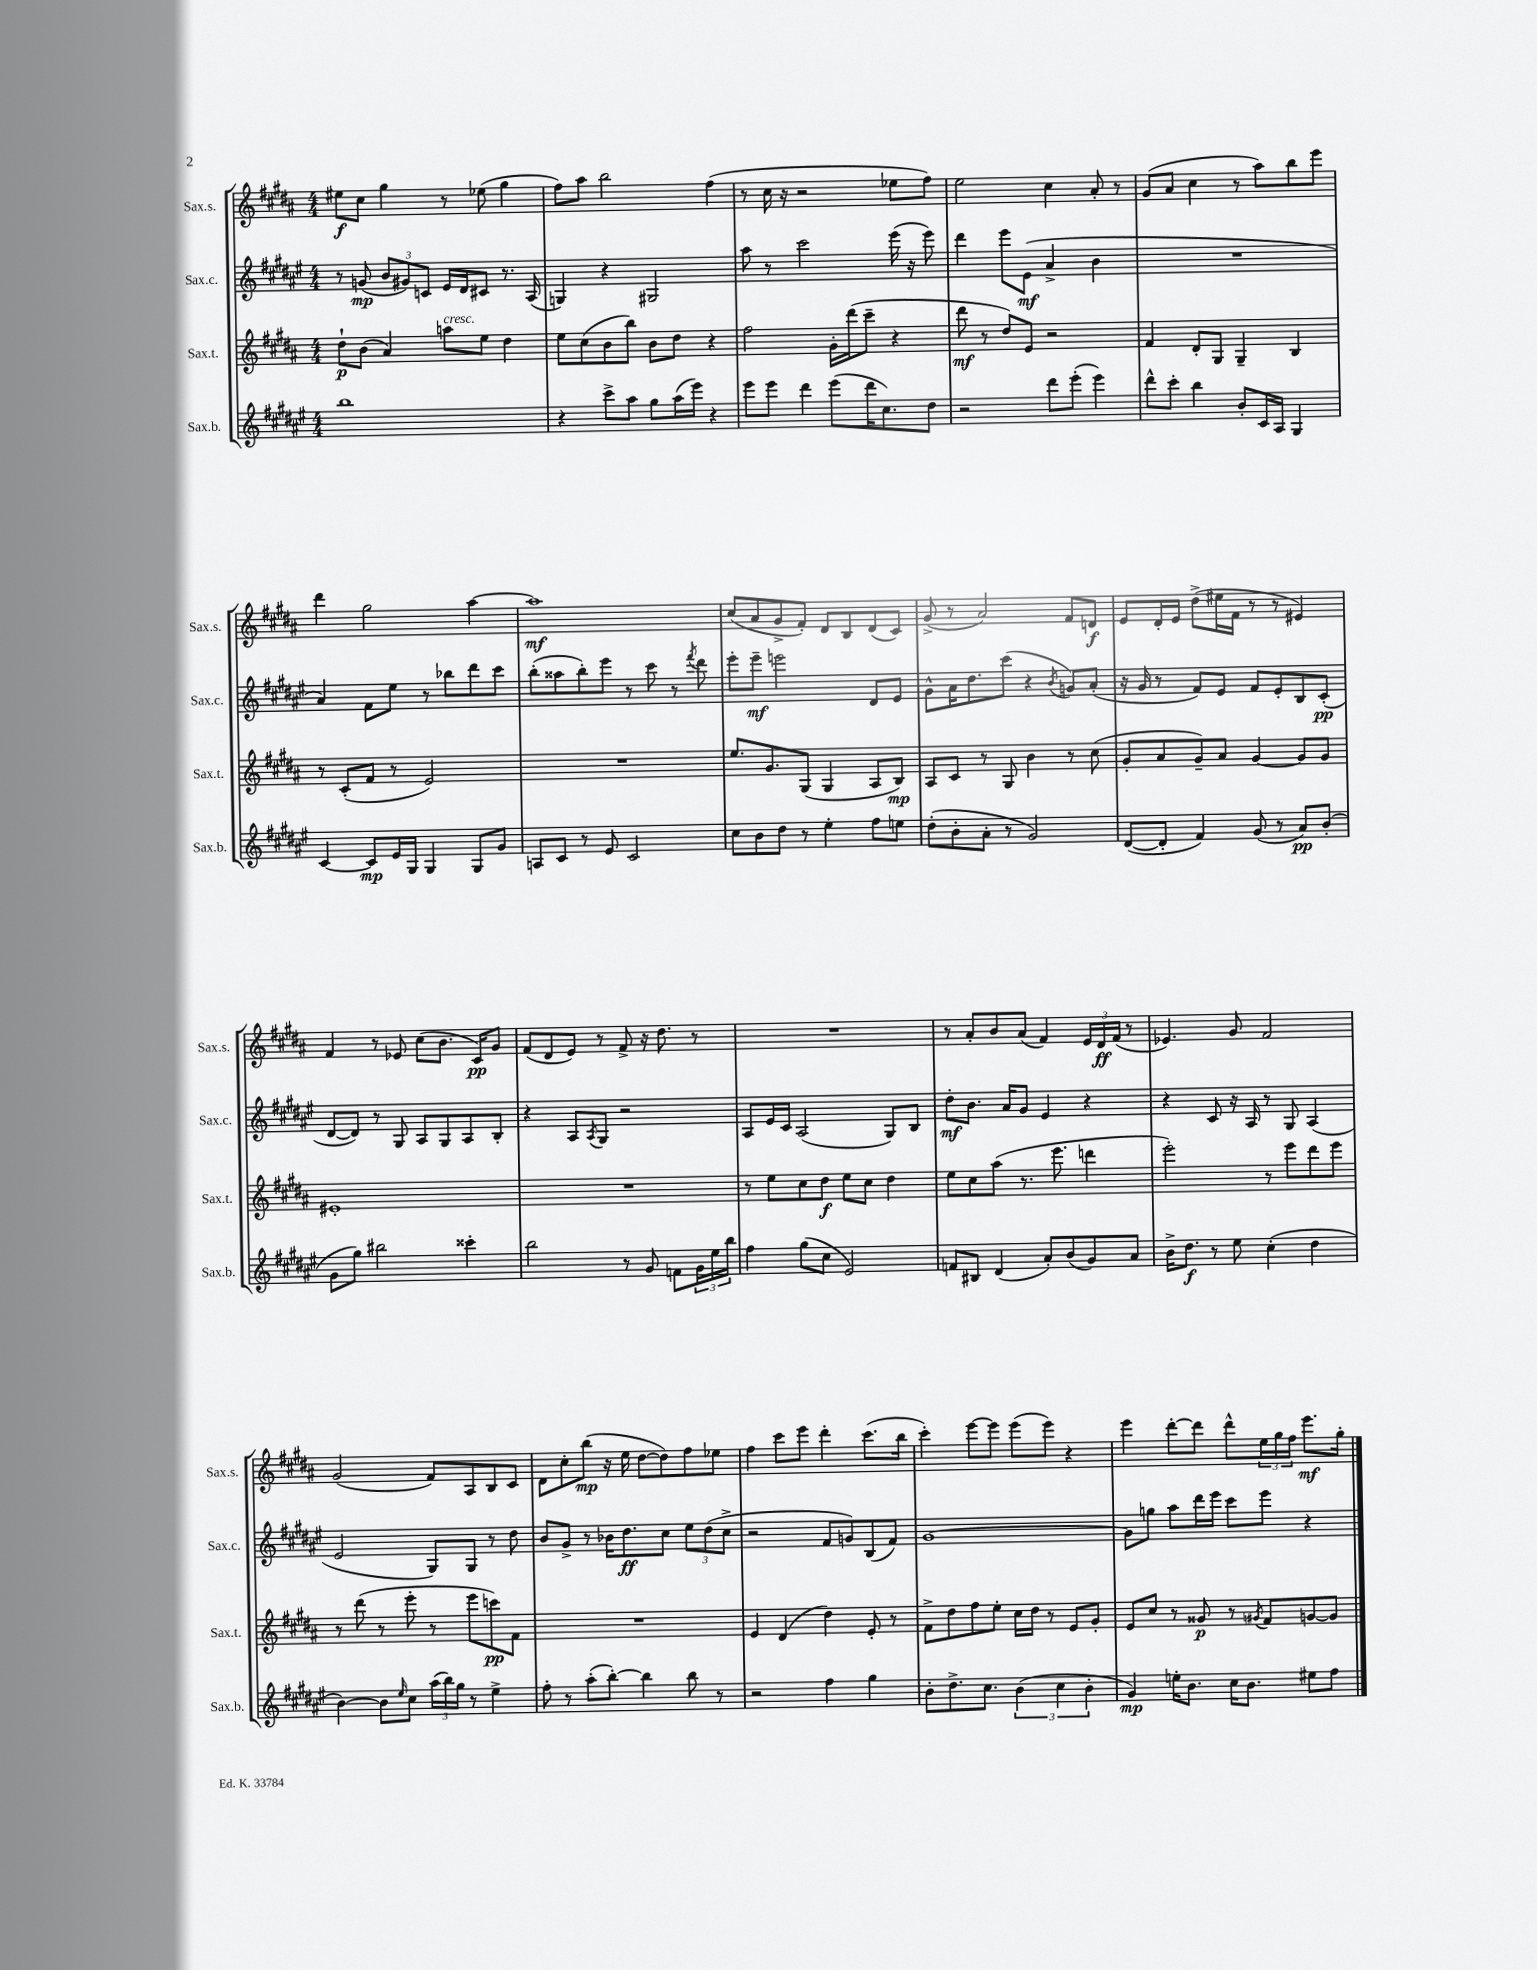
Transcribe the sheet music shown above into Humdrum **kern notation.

**kern	**dynam	**kern	**dynam	**kern	**dynam	**kern	**dynam
*part4	*part4	*part3	*part3	*part2	*part2	*part1	*part1
*staff4	*staff4	*staff3	*staff3	*staff2	*staff2	*staff1	*staff1
*I"Sax.b.	*	*I"Sax.t.	*	*I"Sax.c.	*	*I"Sax.s.	*
*I'Sax.b.	*	*I'Sax.t.	*	*I'Sax.c.	*	*I'Sax.s.	*
*clefG2	*	*clefG2	*	*clefG2	*	*clefG2	*
*k[f#c#g#d#a#e#]	*	*k[f#c#g#d#a#]	*	*k[f#c#g#d#a#e#]	*	*k[f#c#g#d#a#]	*
*M4/4	*	*M4/4	*	*M4/4	*	*M4/4	*
=1	=1	=1	=1	=1	=1	=1	=1
1bb	.	8dd#`\L	p	8r	.	8ee#X\L	f
.	.	(8b\J	.	(8gn/	mp	8cc#\J	.
.	.	4a#/)	.	12b/L	.	4gg#\	.
.	.	.	.	12g#X/)	.	.	.
.	.	.	.	12cn/J	.	.	.
!	!	!LO:TX:a:i:t=cresc.	!	!	!	!	!
.	.	8aan\L	.	16e#/LL	.	8r	.
.	.	.	.	16d#/J	.	.	.
.	.	8ee\J	.	8c#X/J	.	(8ee-X\	.
.	.	4dd#\	.	8.r	.	4gg#\	.
.	.	.	.	(16A#/	.	.	.
=2	=2	=2	=2	=2	=2	=2	=2
4r	.	8ee\L	.	4Gn/)	.	8ff#\L)	.
.	.	(8cc#\	.	.	.	8aa#\J	.
8ccc#^\L	.	8b\	.	4r	.	2bb\	.
8aa#\J	.	8bb\J)	.	.	.	.	.
8gg#\L	.	8b\L	.	2G#X/	.	.	.
(16aa#\L	.	8dd#\J	.	.	.	.	.
16eee#\JJ)	.	.	.	.	.	.	.
4r	.	4r	.	.	.	(4ff#\	.
=3	=3	=3	=3	=3	=3	=3	=3
8eee#\L	.	2ff#\	.	8aa#\	.	8r	.
8eee#\J	.	.	.	8r	.	16cc#\	.
.	.	.	.	.	.	16r	.
4ddd#\	.	.	.	2ccc#\	.	2r	.
(8eee#\L	.	16g#'\LL	.	.	.	.	.
.	.	(16ddd#\J	.	.	.	.	.
16ddd#\K	.	8ccc#~\J	.	.	.	.	.
8.cc#\)	.	.	.	.	.	.	.
.	.	4r	.	(16eee#\	.	8ee-X\L	.
.	.	.	.	16r	.	.	.
8dd#\J	.	.	.	8eee#\)	.	8ff#\J)	.
=4	=4	=4	=4	=4	=4	=4	=4
2r	.	8ddd#\	mf	4ddd#\	.	2ee\	.
.	.	8r	.	.	.	.	.
.	.	8dd#/L)	.	8eee#\L	.	.	.
.	.	8e/J	.	(8e#\J	mf	.	.
8ddd#\L	.	2r	.	4a#^/	.	4cc#\	.
(8eee#'\J	.	.	.	.	.	.	.
4eee#\)	.	.	.	4b\	.	8a#'/	.
.	.	.	.	.	.	8r	.
=5	=5	=5	=5	=5	=5	=5	=5
8ddd#^^\L	.	4f#/	.	1r	.	(8g#/L	.
8ccc#'\J	.	.	.	.	.	8a#/J	.
4bb\	.	8d#'/L	.	.	.	4cc#\	.
.	.	8G#/J	.	.	.	.	.
8b'/L	.	4G#~/	.	.	.	8r	.
16c#/L	.	.	.	.	.	8aa#\L)	.
16A#/JJ	.	.	.	.	.	.	.
4G#/	.	4B/	.	.	.	8bb\	.
.	.	.	.	.	.	8eee\J	.
!!LO:LB:g=z
=6	=6	=6	=6	=6	=6	=6	=6
[4c#/	.	8r	.	4a#/)	.	4ddd#\	.
.	.	(8c#'/L	.	.	.	.	.
8c#/L]	mp	8f#/J	.	8f#\L	.	2gg#\	.
16e#/L	.	8r	.	8ee#\J	.	.	.
16G#/JJ	.	.	.	.	.	.	.
4G#/	.	2e/)	.	8r	.	.	.
.	.	.	.	8bb-X\L	.	.	.
8G#/L	.	.	.	8ddd#\	.	[4aa#\	.
8g#/J	.	.	.	8ccc#\J	.	.	.
=7	=7	=7	=7	=7	=7	=7	=7
8An/L	.	1r	.	(8bb'\L	.	1aa#]	mf
8c#/J	.	.	.	8aa##X\	.	.	.
8r	.	.	.	8bb'\)	.	.	.
8e#/	.	.	.	8eee#\J	.	.	.
2c#/	.	.	.	8r	.	.	.
.	.	.	.	8ccc#\	.	.	.
.	.	.	.	8r	.	.	.
.	.	.	.	8qfff#/	.	.	.
.	.	.	.	8ddd#\	.	.	.
=8	=8	=8	=8	=8	=8	=8	=8
8cc#\L	.	8.ee/L	.	8eee#'\L	.	(8cc#/L	.
8b\	.	.	.	8eee#~\J	mf	8a#/	.
.	.	8.g#/	.	.	.	.	.
8dd#\J	.	.	.	2eeen\	.	8g#^/	.
8r	.	(8G#/J	.	.	.	8f#'/J)	.
4ee#'\	.	4G#/	.	.	.	8d#/L	.
.	.	.	.	.	.	8B/	.
8ff#\L	.	8A#/L	.	8d#/L	.	(8d#/	.
8een\J	.	8B/J)	mp	8e#/J	.	8c#/J)	.
=9	=9	=9	=9	=9	=9	=9	=9
(8dd#'\L	.	8A#/L	.	8g#^^\L	.	(8g#^/	.
8b'\	.	8c#/J	.	16a#\K	.	8r	.
.	.	.	.	8.dd#\	.	.	.
8a#'\J	.	8r	.	.	.	2a#/)	.
8r	.	8G#/	.	(8ccc#\J	.	.	.
2g#/)	.	4b\	.	4r	.	.	.
.	.	.	.	8qb/	.	.	.
.	.	8r	.	8gn/L)	.	8f#/L	.
.	.	(8cc#\	.	(8a#'/J	.	8dn/J	f
=10	=10	=10	=10	=10	=10	=10	=10
([8d#/L	.	8g#'/L	.	16r	.	8e/L	.
.	.	.	.	16g#/	.	.	.
8d#'/J]	.	8a#/	.	8r	.	16d#'/L	.
.	.	.	.	.	.	16e/JJ	.
4f#/)	.	8g#~/)	.	8f#/L)	.	(8dd#^\L	.
.	.	8a#/J	.	8e#/J	.	16ee#X\L	.
.	.	.	.	.	.	16f#\JJ	.
(8g#/	.	[4g#/	.	8f#/L	.	8r	.
8r	.	.	.	8e#'/	.	8r	.
8a#/L)	pp	8g#/L]	.	8B/	.	4e#X/)	.
(8b'/J	.	8g#/J	.	(8c#'/J	pp	.	.
!!LO:LB:g=z
=11	=11	=11	=11	=11	=11	=11	=11
8g#\L	.	1e#X'	.	[8d#/L	.	4f#/	.
8gg#\J)	.	.	.	8d#/J])	.	.	.
2bb#X\	.	.	.	8r	.	8r	.
.	.	.	.	8G#/	.	8e-X/	.
.	.	.	.	8A#/L	.	(8cc#\L	.
.	.	.	.	8G#/	.	8.b\J	.
4ccc##X'\	.	.	.	8A#/	.	.	.
.	.	.	.	.	.	16c#/KL)	pp
.	.	.	.	8B'/J	.	8g#/J	.
=12	=12	=12	=12	=12	=12	=12	=12
2bb\	.	1r	.	4r	.	(8f#/L	.
.	.	.	.	.	.	8d#/	.
.	.	.	.	8A#/L	.	8e/J)	.
.	.	.	.	8qA#/	.	.	.
.	.	.	.	8G#/J	.	8r	.
8r	.	.	.	2r	.	8f#^/	.
8g#/	.	.	.	.	.	16r	.
.	.	.	.	.	.	8.dd#\	.
8fn\L	.	.	.	.	.	.	.
24g#\L	.	.	.	.	.	8r	.
24ee#\	.	.	.	.	.	.	.
24bb\JJ	.	.	.	.	.	.	.
=13	=13	=13	=13	=13	=13	=13	=13
4ff#\	.	8r	.	8A#/L	.	1r	.
.	.	8ee\L	.	16e#/L	.	.	.
.	.	.	.	16c#/JJ	.	.	.
(8gg#\L	.	8cc#\	.	(2A#/	.	.	.
8cc#\J	.	8dd#\J	f	.	.	.	.
2e#/)	.	8ee\L	.	.	.	.	.
.	.	8cc#\J	.	.	.	.	.
.	.	4dd#\	.	8G#/L)	.	.	.
.	.	.	.	8B/J	.	.	.
=14	=14	=14	=14	=14	=14	=14	=14
8fn/L	.	8ee\L	.	8dd#'\L	mf	8r	.
8B#X/J	.	8cc#\	.	8.b\J	.	8a#'/L	.
(4d#/	.	(8aa#\J	.	.	.	8b/	.
.	.	.	.	16a#/KL	.	.	.
.	.	8.r	.	8g#/J	.	(8a#/J	.
8a#'/L)	.	.	.	4e#/	.	4f#/)	.
.	.	8.eee\	.	.	.	.	.
(8b/	.	.	.	.	.	.	.
8g#/)	.	4dddn\	.	4r	.	24e/LL	.
.	.	.	.	.	.	24d#/	ff
.	.	.	.	.	.	(24f#/JJ	.
8a#/J	.	.	.	.	.	8r	.
=15	=15	=15	=15	=15	=15	=15	=15
16b^\KL	.	2eee'\)	.	4r	.	4.e-X/)	.
8.dd#\J	f	.	.	.	.	.	.
8r	.	.	.	8c#/	.	.	.
8ee#\	.	.	.	16r	.	8g#/	.
.	.	.	.	16A#/	.	.	.
(4cc#'\	.	8r	.	8r	.	2f#/	.
.	.	8eee\L	.	8G#/	.	.	.
4dd#\	.	8ddd#\	.	(4A#/	.	.	.
.	.	8eee\J	.	.	.	.	.
!!LO:LB:g=z
=16	=16	=16	=16	=16	=16	=16	=16
[4b\)	.	8r	.	2e#/	.	(2g#/	.
.	.	(8ddd#\	.	.	.	.	.
8b\L]	.	8r	.	.	.	.	.
16qqee#/	.	.	.	.	.	.	.
8cc#\J	.	8eee'\	.	.	.	.	.
(24aa#\LL	.	8r	.	8G#/L)	.	8f#/L)	.
24bb\)	.	.	.	.	.	.	.
24gg#\JJ	.	.	.	.	.	.	.
8r	.	8eee\L	.	8G#/J	.	8A#/	.
4ee#^\	.	8cccn\)	pp	8r	.	8B/	.
.	.	8f#\J	.	8dd#\	.	8c#/J	.
=17	=17	=17	=17	=17	=17	=17	=17
8ff#'\	.	1r	.	8b/L	.	8d#\L	.
8r	.	.	.	8g#^/J	.	8cc#'\	.
(8aa#'\L	.	.	.	8r	.	(8bb\J	mp
[8bb'\J)	.	.	.	16b-X\KL	.	16r	.
.	.	.	.	8.dd#\	ff	16ee\	.
4bb\]	.	.	.	.	.	[8dd#\L	.
.	.	.	.	8cc#\J	.	8dd#\])	.
8bb\	.	.	.	12ee#\L	.	8ff#\	.
.	.	.	.	(12dd#\	.	.	.
8r	.	.	.	.	.	8ee-X\J	.
.	.	.	.	12cc#^\J	.	.	.
=18	=18	=18	=18	=18	=18	=18	=18
2r	.	4e/	.	2r	.	4ff#\	.
.	.	(4d#/	.	.	.	8ccc#\L	.
.	.	.	.	.	.	8eee\J	.
4ff#\	.	4dd#\)	.	8f#/L	.	4ddd#'\	.
.	.	.	.	8gn/)	.	.	.
4gg#\	.	8e'/	.	(8B/	.	(8.ccc#\L	.
.	.	8r	.	8f#/J)	.	.	.
.	.	.	.	.	.	16bb\Jk	.
=19	=19	=19	=19	=19	=19	=19	=19
8b'\L	.	8f#^\L	.	[1g#	.	4ccc#'\)	.
8.dd#^\	.	8dd#\	.	.	.	.	.
.	.	8ff#\	.	.	.	[8eee\L	.
8.cc#\J	.	.	.	.	.	.	.
.	.	8ee'\J	.	.	.	8eee\J]	.
(6b\	.	16cc#\LL	.	.	.	(8eee\L	.
.	.	16dd#\JJ	.	.	.	.	.
.	.	8r	.	.	.	8eee\J)	.
6cc#\	.	.	.	.	.	.	.
.	.	8e/L	.	.	.	4r	.
6b'\	.	.	.	.	.	.	.
.	.	8g#'/J	.	.	.	.	.
=20	=20	=20	=20	=20	=20	=20	=20
4g#/)	mp	8e/L	.	8g#\L]	.	4eee\	.
.	.	8cc#/J	.	8ggn\J	.	.	.
16een'\KL	.	8r	.	8aa#\L	.	[8ddd#'\L	.
8.b\J	.	.	.	.	.	.	.
.	.	8g##X/	p	16ddd#\L	.	8ddd#\J]	.
.	.	.	.	16eee#\JJ	.	.	.
16cc#\KL	.	8r	.	8ccc#\L	.	8ddd#^^\L	.
8.b\J	.	.	.	.	.	.	.
.	.	8qg#X/	.	.	.	.	.
.	.	8f#/L	.	8eee#\J	.	24ee\L	.
.	.	.	.	.	.	24gg#\	.
.	.	.	.	.	.	24ff#\JJ	.
8ee#X\L	.	[8gn/	.	4r	.	8.eee\L	mf
8ff#\J	.	8g/J]	.	.	.	.	.
.	.	.	.	.	.	16gg#'\Jk	.
==	==	==	==	==	==	==	==
*-	*-	*-	*-	*-	*-	*-	*-
